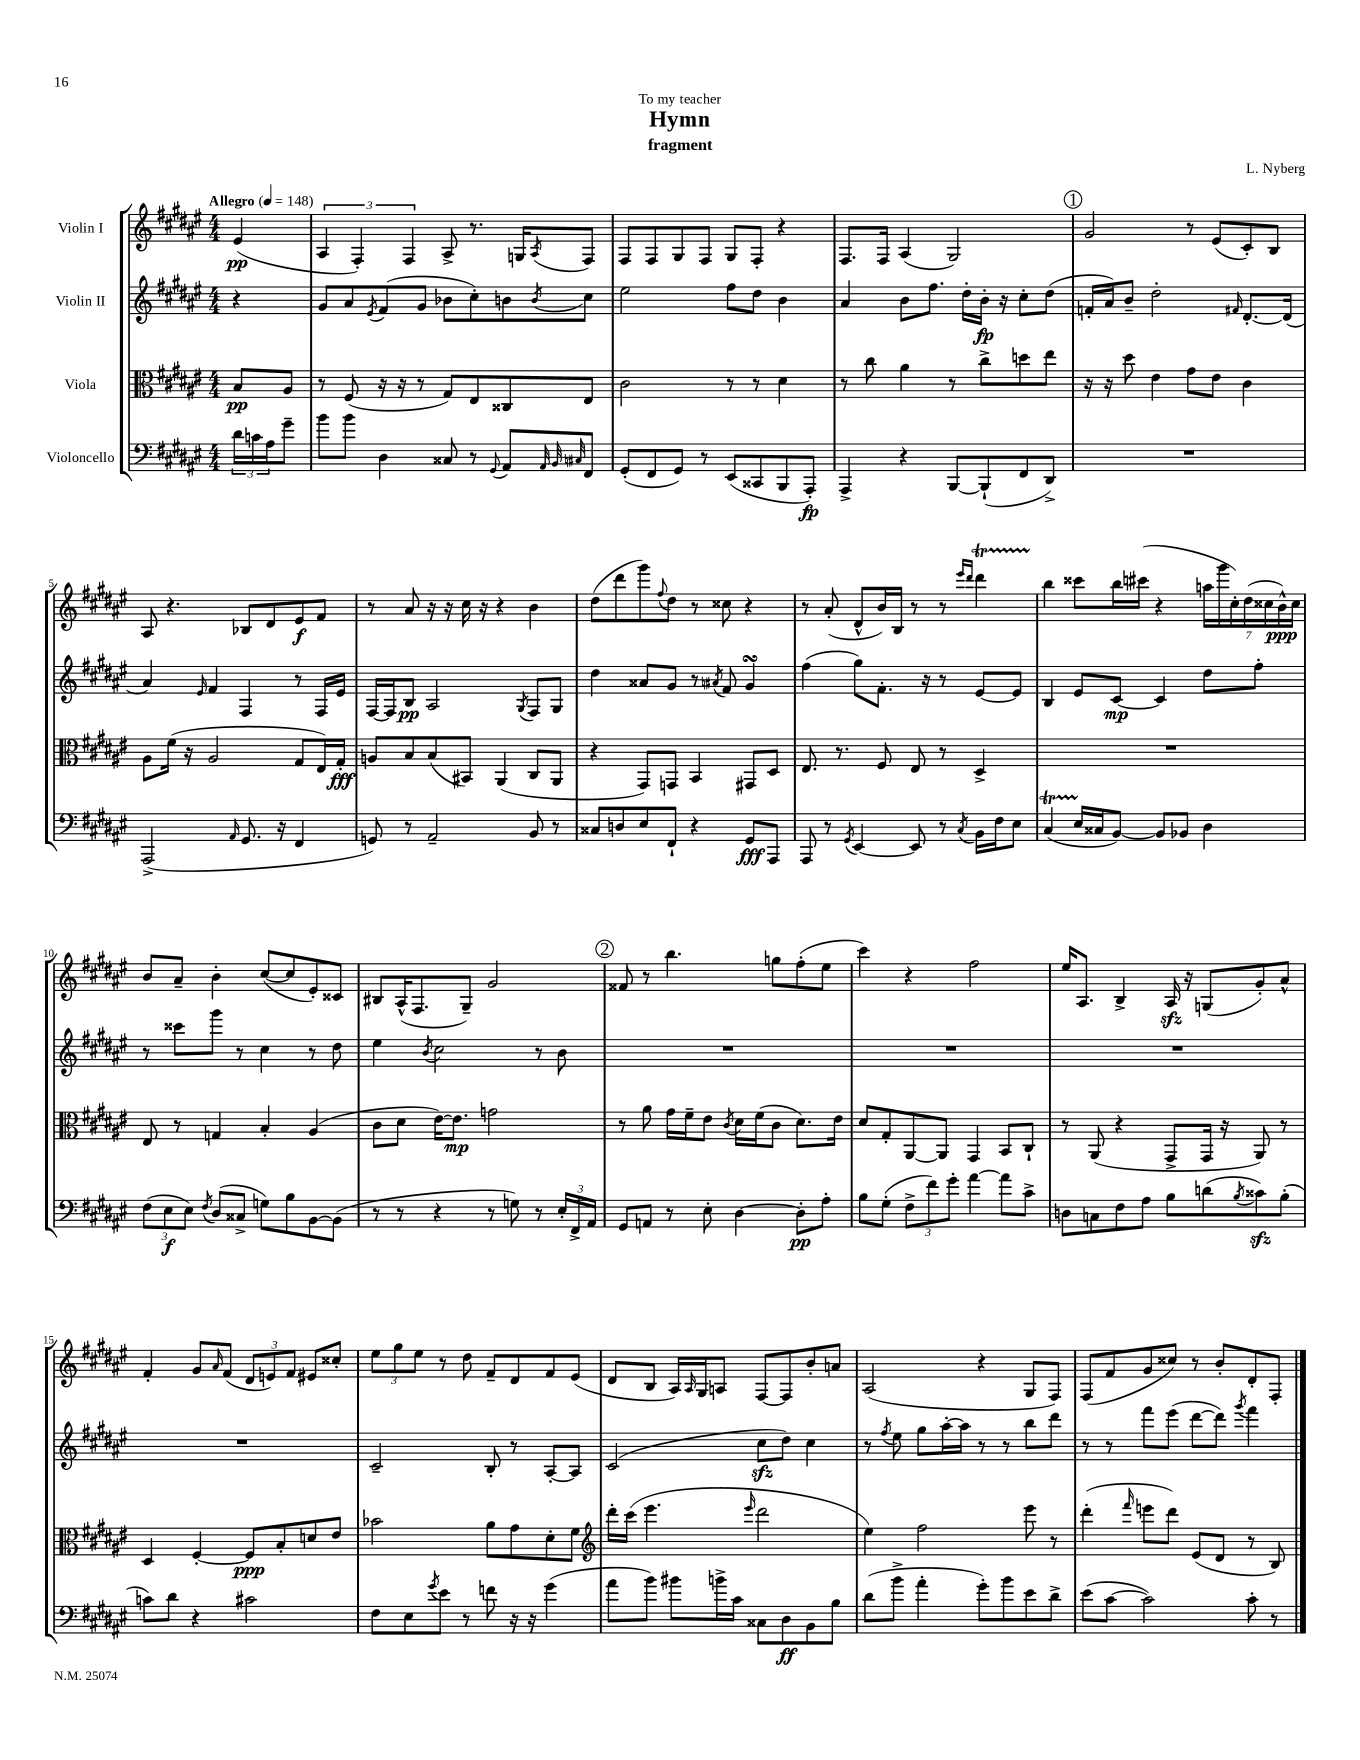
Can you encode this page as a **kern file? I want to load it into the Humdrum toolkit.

**kern	**kern	**kern	**kern
*staff4	*staff3	*staff2	*staff1
*clefF4	*clefC3	*clefG2	*clefG2
*k[f#c#g#d#a#e#]	*k[f#c#g#d#a#e#]	*k[f#c#g#d#a#e#]	*k[f#c#g#d#a#e#]
*M4/4	*M4/4	*M4/4	*M4/4
*MM148	*MM148	*MM148	*MM148
24d#	8B	4r	(4e#
24c	.	.	.
24A#	.	.	.
8g#~	8A#	.	.
=	=	=	=
8b	8r	8g#	6A#
8b	(8F#	8a#	.
.	.	.	6F#')
.	.	8qe#	.
4D#	16r	(8f#	.
.	16r	.	.
.	.	.	6F#
.	8r	8g#	.
8C##	8G#)	8b-	8A#^
8r	8E#	8cc#')	8.r
8qqGG#	.	.	.
8AA#	8C##	8b	.
.	.	.	16G
32qqAA#	.	.	.
32qqBB	.	.	.
32qqC#	.	8qb	8qA#
8FF#	8E#	8cc#	8F#
=	=	=	=
(8GG#'	2c#	2ee#	8F#
8FF#	.	.	8F#
8GG#)	.	.	8G#
8r	.	.	8F#
(8EE#	8r	8ff#	8G#
8CC##	8r	8dd#	8F#'
8BBB	4d#	4b	4r
8AAA#')	.	.	.
=	=	=	=
4AAA#^	8r	4a#	8.F#
.	8cc#	.	.
.	.	.	16F#
4r	4a#	8b	(4A#
.	.	8.ff#	.
[8BBB	8r	.	2G#)
.	.	16dd#'	.
(8BBB`]	8cc#^	16b'	.
.	.	16r	.
8FF#	8dd	8cc#'	.
8DD#^)	8ee#	(8dd#	.
=	=	=	=
1r	16r	16f'	2g#
.	16r	16a#)	.
.	8dd#	8b~	.
.	4e#	2dd#'	.
.	8g#	.	8r
.	8e#	.	(8e#
.	.	16qqf#	.
.	4c#	[8.d#'	8c#')
.	.	.	8B
.	.	(16d#]	.
=	=	=	=
(2AAA#^	8A#	4a#)	8A#
.	(16f#	.	4.r
.	16r	.	.
.	.	16qqe#	.
.	2A#	4f#	.
16qqAA#	.	.	.
8.GG#	.	4F#	8B-
.	.	.	8d#
16r	.	.	.
4FF#	8G#	8r	8e#
.	16E#)	16F#	8f#
.	16G#'	16e#	.
=	=	=	=
8GG)	8A	[16F#	8r
.	.	16F#]	.
8r	8B	8B	8a#
2AA#~	(8B	2A#	16r
.	.	.	16r
.	8BB#)	.	16cc#
.	.	.	16r
.	(4AA#	.	4r
.	.	8qG#	.
8BB	8C#	8F#	4b
8r	8AA#	8G#	.
=	=	=	=
8C##	4r	4dd#	(8dd#
8D	.	.	8ddd#
8E#	8GG#)	8a##	8ggg#)
.	.	.	8qqff#
8FF#`	8GG	8g#	8dd#
4r	4BB	8r	8r
.	.	8qa#	.
.	.	8f#	8cc##
8GG#	8GG#	4g#	4r
8AAA#	8D#	.	.
=	=	=	=
8AAA#	8.E#	(4ff#	8r
8r	.	.	(8a#'
.	8.r	.	.
8qGG#	.	.	.
[4EE#	.	8gg#)	8d#^^
.	8F#	8.f#'	16b)
.	.	.	16B
8EE#]	8E#	.	8r
.	.	16r	.
8r	8r	8r	8r
.	.	.	16qqeee#
8qC#	.	.	16qqddd#
16BB	4D#^	[8e#	4ddd#
16F#	.	.	.
8E#	.	8e#]	.
=	=	=	=
(4C#	1r	4B	4bb
16E#	.	8e#	8ccc##
16C##	.	.	.
[8BB)	.	[8c#	16bb
.	.	.	(16ccc#
8BB]	.	4c#]	4r
8BB-	.	.	.
4D#	.	8dd#	28aa
.	.	.	28ggg#
.	.	.	28cc#')
.	.	.	(28dd#
.	.	8ff#'	.
.	.	.	28cc##
.	.	.	28b^^)
.	.	.	28cc##
=	=	=	=
(12F#	8E#	8r	8b
12E#	.	.	.
.	8r	8ccc##	8a#~
12E#)	.	.	.
8qF#	.	.	.
(8D#	4G	8ggg#	4b'
8C##^	.	8r	.
8G)	4B'	4cc#	([8cc#
8B	.	.	8cc#]
[8BB	(4A#	8r	8e#')
(8BB]	.	8dd#	8c##
=	=	=	=
8r	8c#	4ee#	8B#
8r	8d#	.	(16A#^^
.	.	.	8.F#
.	.	8qb	.
4r	[16e#)	2cc#	.
.	8.e#]	.	.
.	.	.	8G#~)
8r	2g	.	2g#
8G)	.	.	.
8r	.	8r	.
24E#'	.	8b	.
24FF#^	.	.	.
24AA#	.	.	.
=	=	=	=
8GG#	8r	1r	8f##
8AA	8a#	.	8r
8r	16g#	.	4.bb
.	16f#~	.	.
8E#'	8e#	.	.
.	8qc#	.	.
[4D#	16d#	.	.
.	(16f#	.	.
.	8c#	.	8gg
8D#']	8.d#)	.	(8ff#'
8A#'	.	.	8ee#
.	16e#	.	.
=	=	=	=
8B	8d#	1r	4ccc#)
(8G#'	8G#'	.	.
12F#^	[8AA#	.	4r
12f#)	.	.	.
.	8AA#]	.	.
12g#'	.	.	.
[4a#	4GG#	.	2ff#
8a#]	8BB	.	.
8c#^	8C#`	.	.
=	=	=	=
8D	8r	1r	16ee#
.	.	.	8.A#
8C	(8AA#	.	.
8F#	4r	.	4B^
8A#	.	.	.
8B	8GG#^	.	16A#
.	.	.	16r
(8d	16GG#	.	(8G
.	16r	.	.
8qB	.	.	.
8c##)	8AA#)	.	8g#')
(8B'	8r	.	8a#^^
=	=	=	=
8c)	4D#	1r	4f#'
8d#	.	.	.
4r	[4F#'	.	8g#
.	.	.	16qqa#
.	.	.	(8f#
2c#	8F#]	.	12d#
.	.	.	12e)
.	8B'	.	.
.	.	.	12f#
.	8d	.	8e#
.	8e#	.	8cc##'
=	=	=	=
8F#	2b-	2c#~	12ee#
.	.	.	12gg#
8E#	.	.	.
.	.	.	12ee#
8qg#	.	.	.
8e#	.	.	8r
8r	.	.	8dd#
8f	8a#	8B'	8f#~
16r	8g#	8r	8d#
16r	.	.	.
(4g#	8d#'	[8A#'	8f#
.	8f#	8A#]	(8e#
=	=	=	=
*	*clefG2	*	*
8a#	16ddd#'	(2c#	8d#
.	(16ccc#	.	.
8b)	4.eee#	.	8B
8b#	.	.	16A#)
.	.	.	16qqA#
.	.	.	16G#
16b^	.	.	8A
16c#	.	.	.
.	16qqeee#	.	.
8C##	2ddd#	8cc#	[8F#
8D#	.	8dd#)	8F#]
8BB	.	4cc#	8b'
8B	.	.	8a
=	=	=	=
(8d#	4ee#)	8r	(2A#
.	.	8qff#	.
8b^	.	8ee#	.
4a#'	2ff#	8gg#	.
.	.	[16aa#'	.
.	.	16aa#]	.
8g#')	.	8r	4r
8b	.	8r	.
8e#	8eee#	8bb	8G#
8d#^	8r	8ddd#	8F#)
=	=	=	=
(8e#	(4ddd#'	8r	(8F#
[8c#	.	8r	8f#
.	16qqfff#	.	.
2c#])	8eee	8fff#	8g#
.	8ddd#)	(8eee#	8cc##)
.	(8e#	[8ddd#	8r
.	8d#	8ddd#])	8b'
.	.	8qggg#	.
8c#'	8r	4fff#	8d#'
8r	8B)	.	8F#'
==	==	==	==
*-	*-	*-	*-
